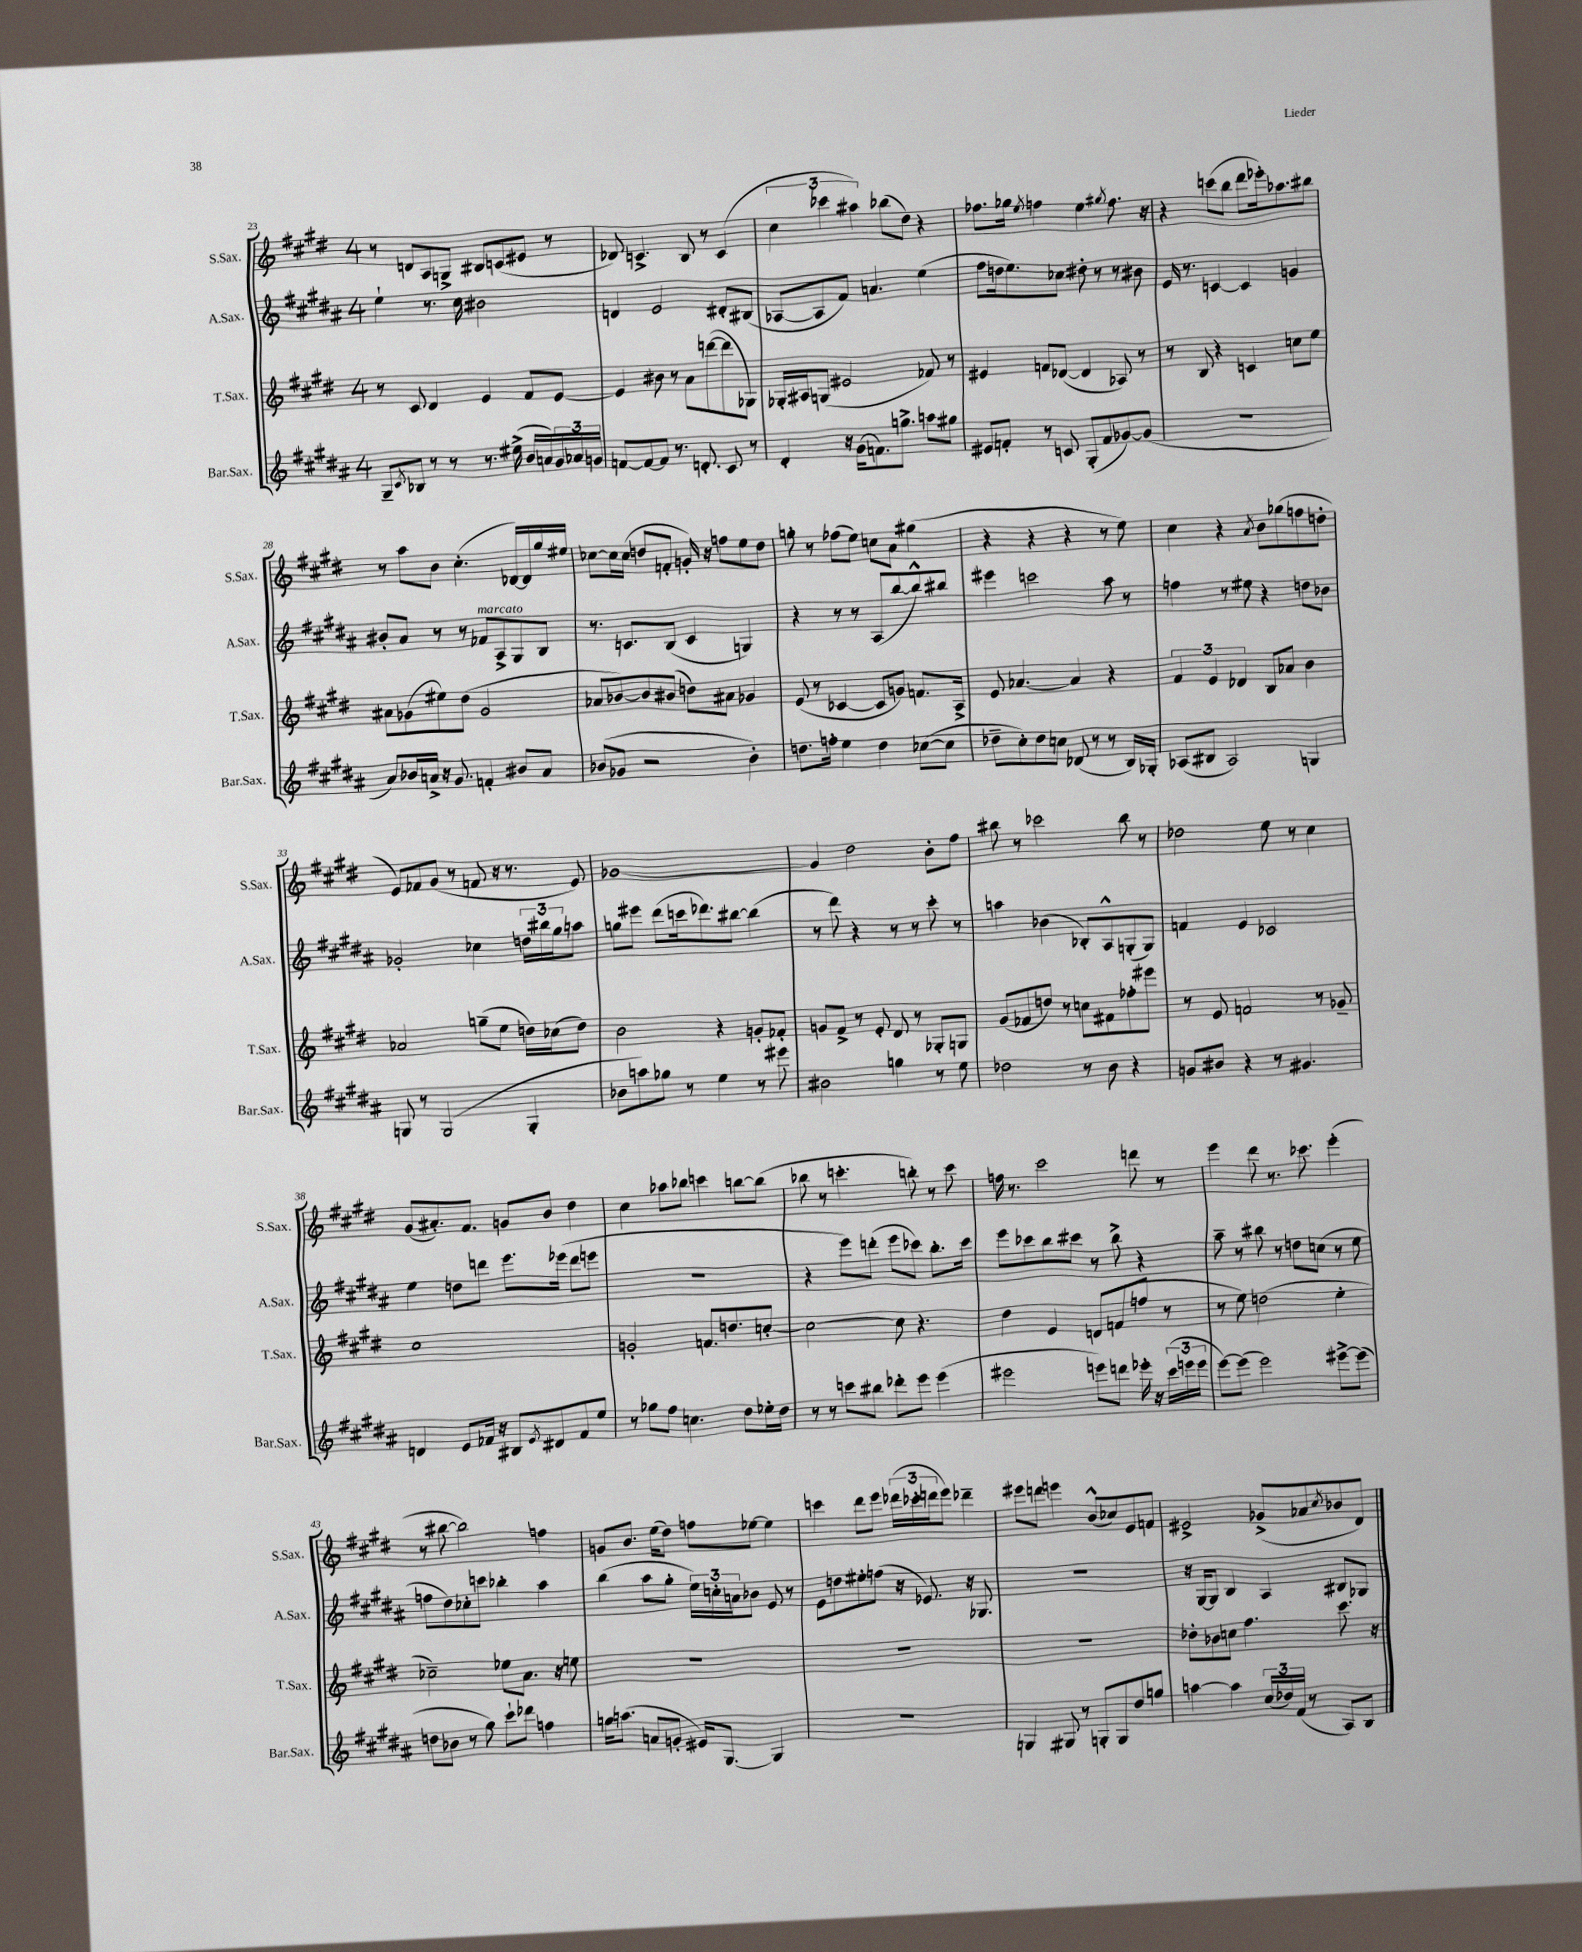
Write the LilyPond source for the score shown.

<<
\new StaffGroup <<
\new Staff = "s0" \with { instrumentName = "S.Sax." shortInstrumentName = "S.Sax." } {
    \clef treble \key e \major \once \override Staff.TimeSignature.style = #'single-digit \time 4/4
    r8 d'8 a8 g8-> bis8 c'8( eis'8 r8 |
    des'8) c'4.-> b8 r8 c'4( |
    \tuplet 3/2 { cis''4 ces'''4 ais''4) } bes''8( dis''8) r4 |
    fes''8. ges''16 \acciaccatura { e''8 } f''4 e''4 \acciaccatura { gis''8 } f''8. r16 |
    r4 c'''8( b''8 dis'''8 ees'''16-.) aes''8. bis''8 |
    r8 a''8 b'8 cis''4.-.( des'16~) des'16 gis''16 eis''16 |
    ces''8~ ces''16 ces''16( d''8 f'8-. g'16-.) r16 f''8 e''8 d''8 |
    g''8-. r8 fes''8( e''8) c''8 a'8 gis''4( |
    r4 r4 r4 r8 e''8) |
    cis''4 r4 \acciaccatura { a'8 } b'8 ges''8( f''8 d''8-. |
    e'8) fes'8 gis'8( r8 f'8 r16 r8. e'8) |
    ges'1~ |
    ges'4 dis''2 b'8-. fis''8 |
    bis''8 r8 ces'''2 bis''8 r8 |
    des''2 e''8 r8 cis''4 |
    gis'8( ais'8.-.) fis'8. g'8 b'8 dis''4 |
    cis''4 aes''8 bes''8 c'''4 b''8~ b''8( |
    bes''8 r8 c'''4.-. b''8-.) r8 c'''8 |
    f''16 r8. cis'''2 d'''8 r8 |
    e'''4 dis'''8 r8. ces'''8. e'''4-.( |
    r8 bis''8~ bis''2) f''4 |
    g'8 b'8. e''16( dis''8) f''8 ees''8~ ees''4 |
    c'''4 dis'''8 e'''8 \tuplet 3/2 { des'''16( ces'''16-. d'''16 } e'''8) des'''4-- |
    eis'''8 d'''8 e'''4 b'8-^( ces''8) e'8 f'8 |
    eis'2-> ges'8->( aes'8 \acciaccatura { cis''8 } bes'8 dis'8) \bar "|." |
}
\new Staff = "s1" \with { instrumentName = "A.Sax." shortInstrumentName = "A.Sax." } {
    \clef treble \key b \major \once \override Staff.TimeSignature.style = #'single-digit \time 4/4
    e''4-! r8. cis''16 bis'2 |
    d'4 e'2 dis'8-. bis8( |
    aes8~ aes8 fis'8) a'4. e''4( |
    fis''8 d''16 e''8.) ces''8 dis''8-. r8 r8 bis'8 |
    e'16 r8. c'4~ c'4 g'4 |
    bis'8-. ais'8 r8 r8 fes'8^\markup { \italic "marcato" } ais8-> gis8 b8 |
    r8. c'8. b8( c'4 g4) |
    r4 r8 r8 ais8( b''8~ b''8-^) bis''8 |
    eis'''4 c'''2 ais''8 r8 |
    f''4 r8 eis''8 r4 d''8 bes'8 |
    ges'2-. ces''4 \tuplet 3/2 { d''16 bis''16 gis''16 } a''8 |
    g''8 eis'''8 dis'''8( c'''16 des'''8.) bis''8~ bis''4( |
    r8 dis'''8) r4 r8 r8 cis'''8-. r8 |
    a''4 bes'4( bes8-.) ais8-^ g8-.( g8) |
    f'4 e'4 ces'2 |
    e''4 d''8 d'''8 e'''8. ees'''16( d'''8 e'''8 |
    r1 |
    r4 e'''8) d'''8-.( e'''8 ces'''8) b''8.-. ces'''16 |
    e'''8 ces'''8 b''8 cis'''8 r8 b''8-> r4 |
    ais''8-- r8 bis''8 r8 d''8 c''8( r8 e''8 |
    f''8 dis''8) ces''8-. c'''8 bes''4-. ais''4 |
    b''4( ais''8 gis''8-. \tuplet 3/2 { e''16) c''16-. a'16 } bes'8 e'8 r8 |
    e'8 d''8 eis''8-. f''8( r16 ees'8.) r16 ges8. |
    R1 |
    r16 gis16~ gis8 b4 ais4 bis8 ges8 \bar "|." |
}
\new Staff = "s2" \with { instrumentName = "T.Sax." shortInstrumentName = "T.Sax." } {
    \clef treble \key e \major \once \override Staff.TimeSignature.style = #'single-digit \time 4/4
    r8 cis'8 dis'4 e'4 fis'8 e'8~ |
    e'4 bis'8 r8 a'8 d'''8~( d'''8 ges8) |
    ges16-. ais16 g8( eis'2 fes'8) r8 |
    eis'4 f'8 des'8~( des'4 aes8) r8 |
    r8 b8 r4 c'4 c''8 e''8 |
    ais'8 ges'8( eis''8) dis''8( ges'2 |
    aes'8 bes'8~) bes'8 bis'8( d''8) ais'8 ges'4 |
    e'8( r8 ces'4~ ces'8 g'8) f'8. a16-> |
    e'8 aes'4.~ aes'4 r4 |
    \tuplet 3/2 { fis'4 e'4 des'4 } b8 aes'8 b'4 |
    aes'2 g''8--( e''8 d''16) ces''16( d''8) |
    b'2 r4 g'8-. fes'8-. |
    g'8 fis'8-> r8 e'8-. dis'8 r8 ges8-. g8 |
    gis'8( fes'8 d''8) r8 c''8 fis'8 fes''8-. eis'''8 |
    r8 e'8 f'2 r8 ges'8-- |
    cis''1 |
    g'2-. f'8. d''8. c''8~-. |
    c''2~ c''8 r4. |
    dis''4 e'4 d'8( f'8 f''8 r8 |
    r8 e''8) d''2( e''4-. |
    ces''2--) ees''8 a'8. r16 e''8 |
    R1 |
    R1 |
    R1 |
    des''8-. bes'8 c''8 fis''4. cis'''8. r16 \bar "|." |
}
\new Staff = "s3" \with { instrumentName = "Bar.Sax." shortInstrumentName = "Bar.Sax." } {
    \clef treble \key b \major \once \override Staff.TimeSignature.style = #'single-digit \time 4/4
    gis8-- \acciaccatura { cis'8 } bes8 r8 r8 r8. eis''16->( b'16 a'16) \tuplet 3/2 { gis'16 aes'16 g'16 } |
    f'8~ f'8~ f'8 r8. d'8.-. cis'8 r8 |
    dis'4-. r16 gis'16( f'8.) g''8.-> a''8 gis''8 |
    eis'8 f'8-. r8 c'8 gis8-.( f'8 ges'8~) ges'8( |
    R1 |
    ais'8) bes'16 a'16-> r16 gis'8. f'4-. bis'8 a'8 |
    bes'8( ges'8 r2 bes'4-.) |
    d''8. f''16-. e''4 d''4 ces''8~( ces''8 |
    des''8-- cis''8-.) des''8 c''8 des'8( r8 r8 b16) ges16-. |
    aes8( bis8 aes2) g4 |
    g8 r8 g2( g4-. |
    bes'8 a''8) ges''8 r8 e''4 r8 eis'''8 |
    bis'2 g''4 r8 e''8 |
    des''2 r8 b'8 r4 |
    g'8 bis'8 r4 r8 gis'4. |
    d'4 e'8 fes'16 r16 bis8 \acciaccatura { e'8 } dis'8 fes'8 e''8 |
    r8 ges''8 fis''8 c''4. dis''8 ees''16-. dis''16 |
    r8 r8 c'''8 bis''8 des'''8-. e'''8 e'''4( |
    eis'''2 e'''8) d'''8 ees'''16-. r16 \tuplet 3/2 { cis'''16( e'''16 e'''16 } |
    e'''8~) e'''8( e'''2) eis'''8~-> eis'''8( |
    d''8 bes'8 r8 gis''8) cis'''8-! des'''8 f''4 |
    g''16 a''8.( a'8 g'8-. eis'16) gis8.~ gis4 |
    r1 |
    g4 gis8 r8 g8-. g8 dis''8 g''8 |
    a''4~ a''4 \tuplet 3/2 { cis''16( des''16) fis'16( } r8 ais8) b8 \bar "|." |
}
>>
>>
\layout { \context { \Score currentBarNumber = #23 } }
